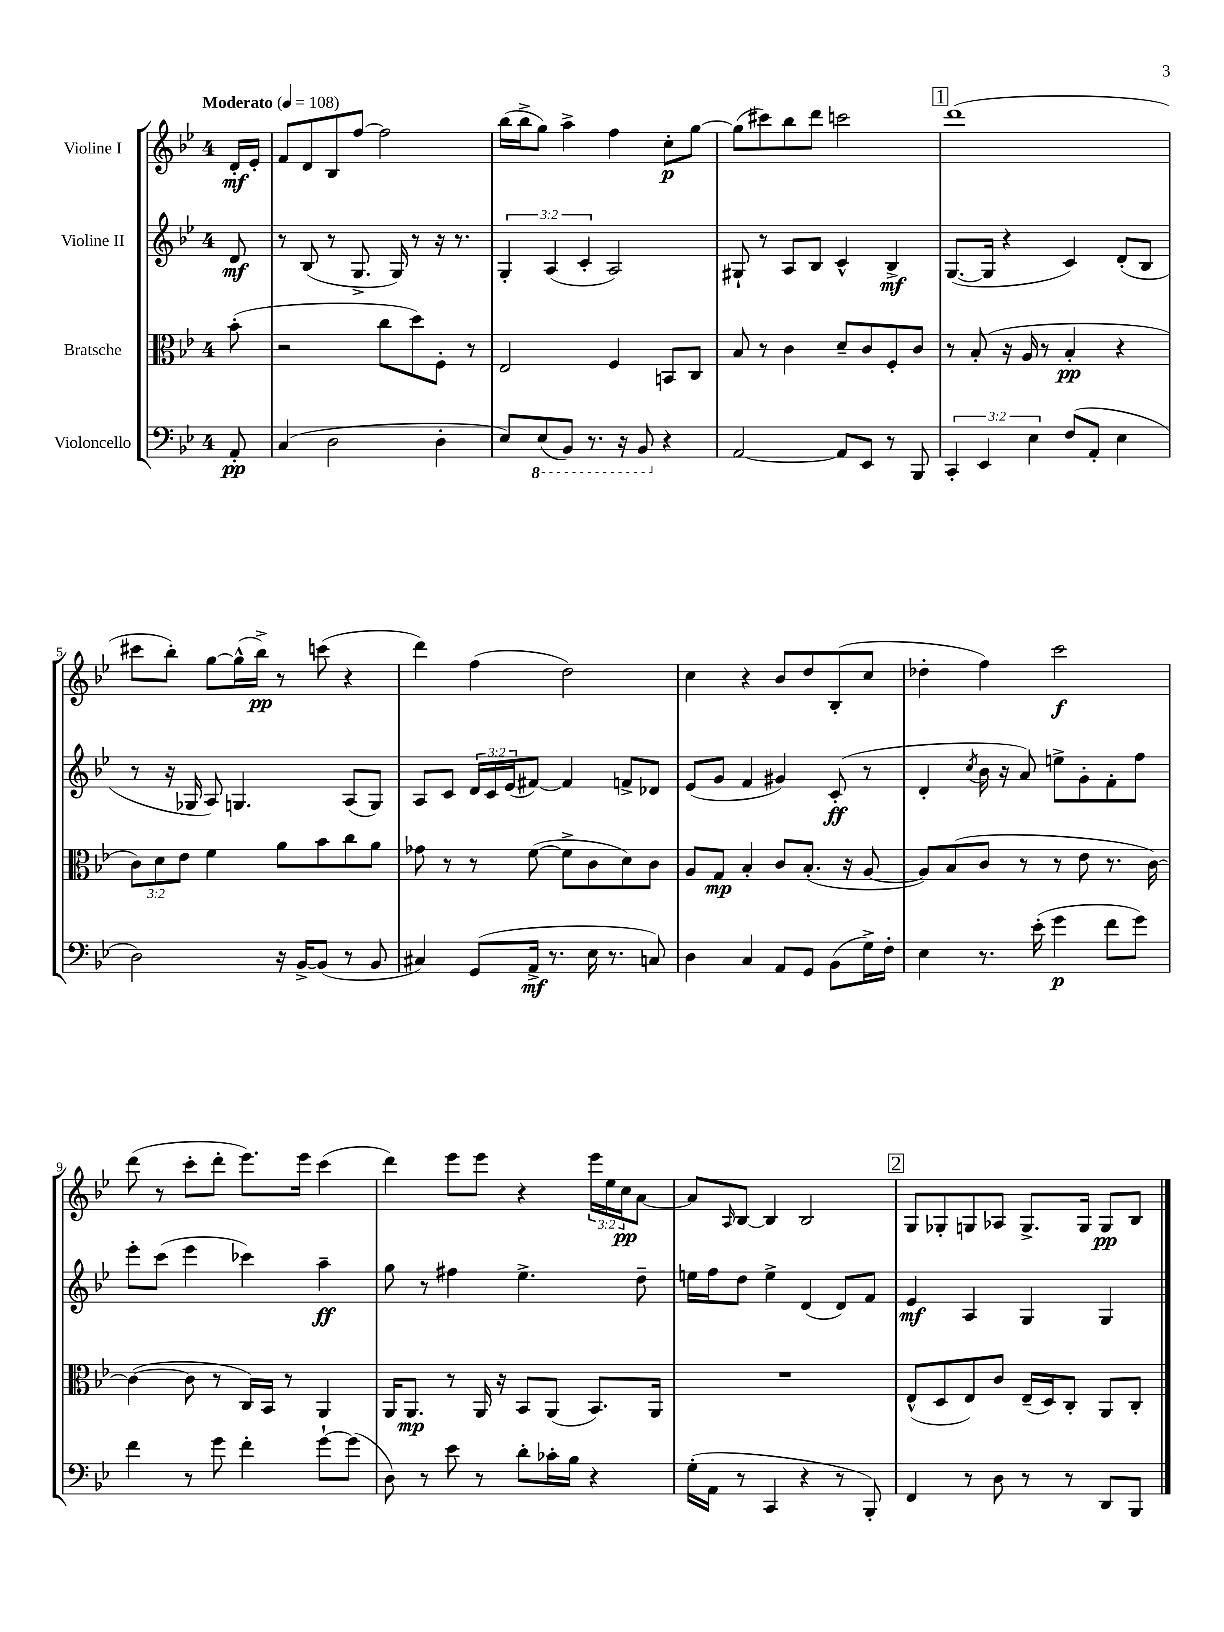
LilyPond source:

<<
\new StaffGroup <<
\new Staff = "s0" \with { instrumentName = "Violine I" } {
    \clef treble \key bes \major \once \override Staff.TimeSignature.style = #'single-digit \time 4/4 \override Staff.TupletNumber.text = #tuplet-number::calc-fraction-text \partial 8 \tempo "Moderato" 4 = 108
    d'16-.\mf ees'16-. |
    f'8 d'8 bes8 f''8~ f''2 |
    bes''16( bes''16-> g''8) a''4-> f''4 c''8-.\p g''8~ |
    g''8( cis'''8) bes''8 d'''8 c'''2 |
    \mark \markup { \box "1" } d'''1( |
    cis'''8 bes''8-.) g''8~ g''16-^( bes''16->\pp) r8 c'''8( r4 |
    d'''4) f''4( d''2) |
    c''4 r4 bes'8 d''8 bes8-.( c''8 |
    des''4-. f''4) c'''2\f |
    d'''8( r8 c'''8-. d'''8-. ees'''8.) ees'''16 c'''4( |
    d'''4) ees'''8 ees'''8 r4 \tuplet 3/2 { ees'''16 ees''16 c''16\pp } a'8~ |
    a'8 \grace { a16 } bes8~ bes4 bes2 |
    \mark \markup { \box "2" } g8 ges8-. g8 aes8 g8.-> g16 g8\pp bes8 \bar "|." |
}
\new Staff = "s1" \with { instrumentName = "Violine II" } {
    \clef treble \key bes \major \once \override Staff.TimeSignature.style = #'single-digit \time 4/4 \override Staff.TupletNumber.text = #tuplet-number::calc-fraction-text \partial 8
    d'8\mf |
    r8 bes8( r8 g8.-> g16) r8 r16 r8. |
    \tuplet 3/2 { g4-. a4( c'4-. } a2) |
    gis8-! r8 a8 bes8 c'4-^ bes4->\mf |
    \mark \markup { \box "1" } g8.~( g16 r4 c'4) d'8-.( bes8 |
    r8 r16 ges16 a8) g4. a8( g8) |
    a8 c'8 \tuplet 3/2 { d'16 c'16 ees'16( } fis'8~) fis'4 f'8-> des'8 |
    ees'8( g'8 f'4 gis'4) c'8-.\ff( r8 |
    d'4-. \acciaccatura { c''8 } bes'16 r16 a'8) e''8-> g'8-. f'8-. f''8 |
    ees'''8-. c'''8( ees'''4 ces'''4) a''4--\ff |
    g''8 r8 fis''4 ees''4.-> d''8-- |
    e''16 f''16 d''8 e''4-> d'4( d'8) f'8 |
    \mark \markup { \box "2" } ees'4\mf a4 g4 g4 \bar "|." |
}
\new Staff = "s2" \with { instrumentName = "Bratsche" } {
    \clef alto \key bes \major \once \override Staff.TimeSignature.style = #'single-digit \time 4/4 \override Staff.TupletNumber.text = #tuplet-number::calc-fraction-text \partial 8
    bes'8-.( |
    r2 c''8 d''8) f8-. r8 |
    ees2 f4 b,8 c8 |
    bes8 r8 c'4 d'8-- c'8 f8-. c'8 |
    \mark \markup { \box "1" } r8 bes8-.( r16 a16 r8 bes4-.\pp r4 |
    \tuplet 3/2 { c'8) d'8 ees'8 } f'4 a'8 bes'8 c''8 a'8 |
    ges'8 r8 r8 f'8~( f'8-> c'8 d'8) c'8 |
    a8 g8\mp bes4-. c'8 bes8.-.( r16 a8~ |
    a8) bes8( c'8 r8 r8 ees'8 r8. c'16~) |
    c'4~( c'8 r8 c16) bes,16 r8 a,4 |
    a,16 a,8.\mp r8 a,16 r16 bes,8 a,8( bes,8.) a,16 |
    R1 |
    \mark \markup { \box "2" } ees8-^( d8 ees8) c'8 ees16--( d16) c8-. a,8 c8-. \bar "|." |
}
\new Staff = "s3" \with { instrumentName = "Violoncello" } {
    \clef bass \key bes \major \once \override Staff.TimeSignature.style = #'single-digit \time 4/4 \override Staff.TupletNumber.text = #tuplet-number::calc-fraction-text \partial 8
    a,8-.\pp |
    c4( d2 d4-. |
    ees8) \ottava #-1 ees,8( bes,,8) r8. r16 bes,,8 \ottava #0 r4 |
    a,2~ a,8 ees,8 r8 bes,,8 |
    \mark \markup { \box "1" } \tuplet 3/2 { c,4-. ees,4 ees4 } f8( a,8-. ees4 |
    d2) r16 bes,16~-> bes,8( r8 bes,8 |
    cis4) g,8( a,16->\mf r8. ees16 r8. c8) |
    d4 c4 a,8 g,8 bes,8( g16->) f16-. |
    ees4 r8. ees'16-.( g'4\p f'8 g'8) |
    f'4 r8 g'8 f'4-. g'8~-! g'8( |
    d8) r8 ees'8 r8 d'8-. ces'16-. bes16 r4 |
    g16-.( a,16 r8 c,4 r4 r8 bes,,8-.) |
    \mark \markup { \box "2" } f,4 r8 d8 r8 r8 d,8 bes,,8 \bar "|." |
}
>>
>>
